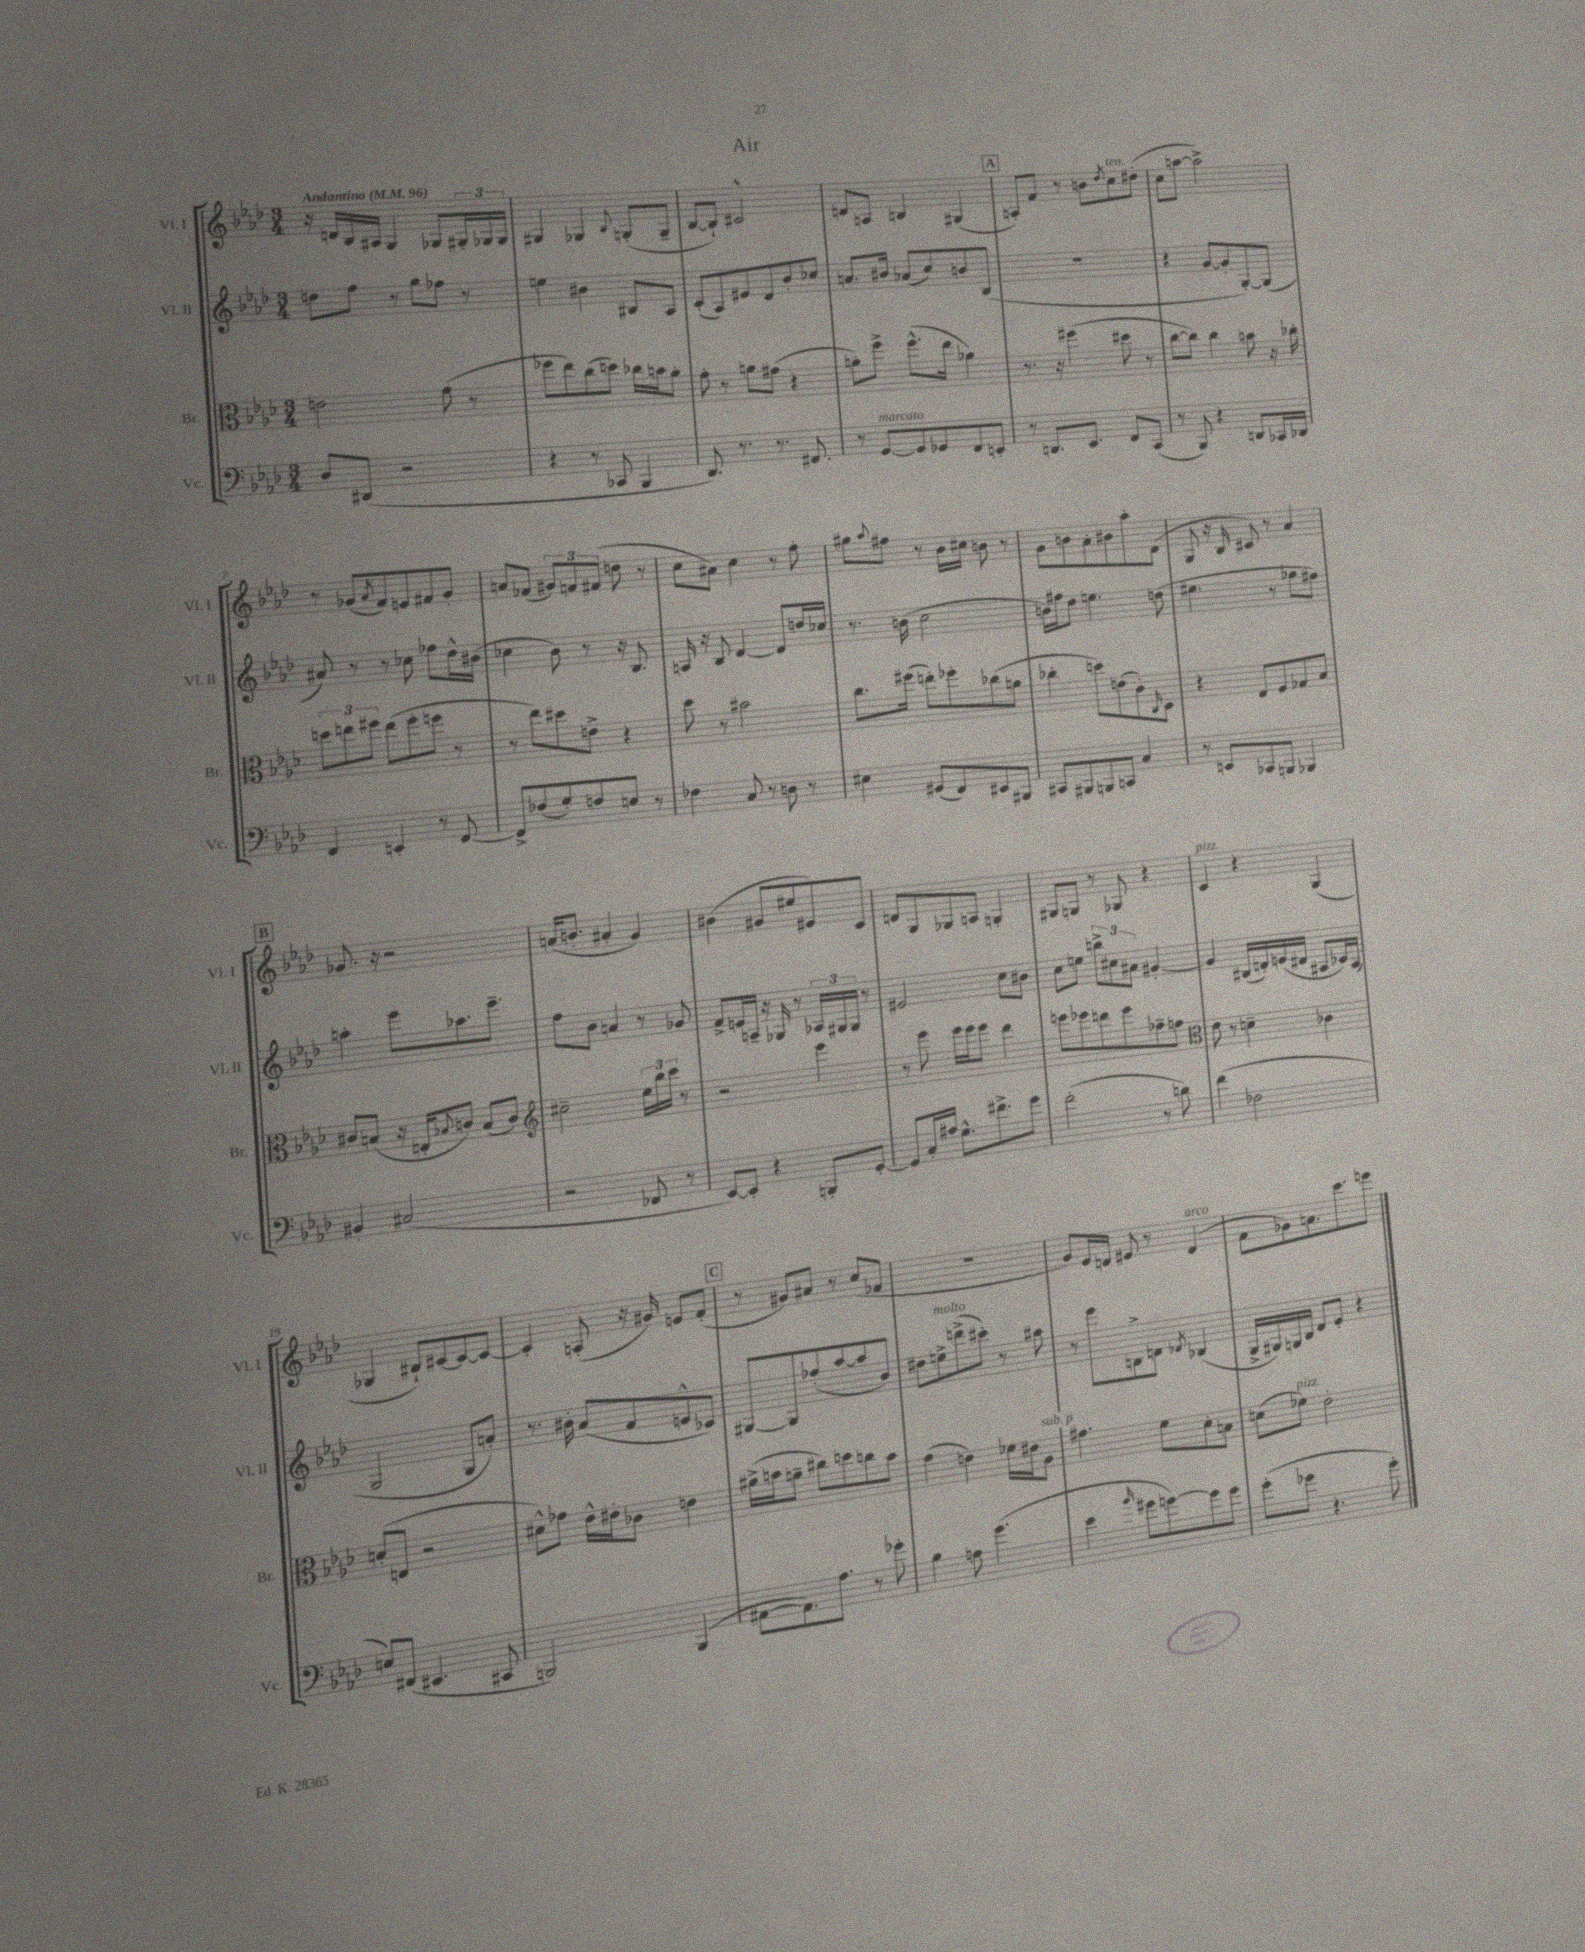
\header { title = "Air" }
<<
\new StaffGroup <<
\new Staff = "s0" \with { instrumentName = "Vl. I" shortInstrumentName = "Vl. I" } {
    \clef treble \key aes \major \numericTimeSignature \time 3/4 \tempo "Andantino" 4 = 96
    r16 d'16 bes16 ais16 g4 ges8 \tuplet 3/2 { gis16-. ges16 ges16 } |
    gis4 ges4 \appoggiatura { bes8 } g8-.( g8-- |
    bes8~ bes8-!) cis'2-^ |
    d'8 a8 b4 gis4( |
    \mark \markup { \box "A" } a8-.) f'8 r8 b'8 \acciaccatura { des''8 } c''8^\markup { \italic "ten." } dis''8-.( |
    c''8 a''8~ a''2->) |
    r8 ges'8( \acciaccatura { aes'8 } f'8) e'8 fis'8 ges'8-. |
    a'8 fes'8( \tuplet 3/2 { gis'8) f'8 fis'8( } d''8 r8 |
    c''8 ais'8) c''4 r8 f''8-. |
    gis''8 \appoggiatura { aes''8 } fis''8 r8 bes'16 cis''16 b'8 r8 |
    g'8 b'8 aes'8-. bis'8 aes''8-. des'8( |
    g8 r16 bes16 cis'8) r8 aes'4 |
    \mark \markup { \box "B" } ges'8. r16 r2 |
    a'16( b'8.-. ais'4-. g'4) |
    bis'4( gis'8 eis''8 eis'8) c'8 |
    d'8 g8 ges8 a8 g4-. |
    gis8 g8 r8 ges8 r4 |
    c'4^\markup { \italic "pizz." } r4 g4( |
    ges4 bis8-!) cis'8~ cis'8~ cis'8~ |
    cis'4-. a8-.( r16 gis'16) e'8 f'8-.( |
    \mark \markup { \box "C" } r8 gis'8) ais'8 r8 c''8( fes'8 |
    R2. |
    g'8) ees'16 d'16 eis'8 r8 d'4^\markup { \italic "arco" }( |
    f'8 ges'8) a'8. c'''8. e'''8 \bar "|." |
}
\new Staff = "s1" \with { instrumentName = "Vl. II" shortInstrumentName = "Vl. II" } {
    \clef treble \key aes \major \numericTimeSignature \time 3/4
    d''8 f''8 r8 g''8 fes''8 r8 |
    e''4 bis'4 bis8 aes8 |
    c'8-.( aes8) eis'8 des'8 bes'8-. ces''8 |
    a'8. bis'16 aes'8( c''8) b'8 bes8( |
    \mark \markup { \box "A" } R2. |
    r4 g'8~ g'8-. g8~-.) g8( |
    ais'8) r8 r8 ces''8 fes''8 des''16-^ bis'16( |
    ces''4 bes'8) r8 r16 bes8. |
    a16 r16 bes8 des'4~ des'8 d''16 ces''16 |
    r8. b'16( c''2 |
    b'16) fis''16 des''8 e''4. d''8( |
    eis''4. r8 ges''8 fis''8) |
    \mark \markup { \box "B" } a''4-. ees'''8 aes''8. ees'''8.-- |
    f''8 bes'8 a'4 r8 ges'8 |
    f'8-> e'16 a16-- r16 ges16 r8 \tuplet 3/2 { aes16 gis16 gis16 } r8 |
    eis'2 c''8 bis'8 |
    c''8 e''8 \tuplet 3/2 { b''8-> cis''8 ais'8 } gis'4~-. |
    gis'4 bis16( d'16-.) e'16( dis'16 ais8 ces'16) ais16( |
    g2 g8 a'8-.) |
    r8. bis'16-. aes'8( f'8 e'8-^ ces'8) |
    \mark \markup { \box "C" } gis8~ gis8 fes''8-.( aes''8~ aes''8 bes'8) |
    dis''8 e''8->^\markup { \italic "molto" } d'''8->( cis'''8-.) r8 ais''8 |
    r8 ees'''8 b8-> d'8 \acciaccatura { des'8 } bes4( |
    g16-> gis16) g16 bes16 des'8 ees'8-. r4 \bar "|." |
}
\new Staff = "s2" \with { instrumentName = "Br." shortInstrumentName = "Br." } {
    \clef alto \key aes \major \numericTimeSignature \time 3/4
    e'2 g'8( r8 |
    fes''8 ees''8) c''8( d''8) ces''16 b'16 aes'8-. |
    g'8-. r8 a'8 gis'8( r4 |
    a'8-.) f''8-> f''8.-^( ees''16 aes'4) |
    \mark \markup { \box "A" } r8. r16 fis''4( dis''8 r8 |
    c''8~ c''8) c''4 b'8 r16 ces''16-. |
    \tuplet 3/2 { d''8 e''8 fis''8 } e''8( fis''8-. f''8 r8 |
    r8 ees''8) dis''8 e'8-> r4 |
    des''8 r8 bis'2 |
    c''8. fis''16( e''8-.) fes''8-. ces''8( a'8 |
    ces''4-. d''8) e'8( c'8-.) \grace { c16 } des8 |
    r4 ees8 f8 ges8 bes8 |
    \mark \markup { \box "B" } cis'8 b8( r16 e16-. \appoggiatura { bes8 } c'8) bes8( c'8) |
    \clef treble cis''2-- \tuplet 3/2 { ees''16 bes''16 c'''16 } r8 |
    r2 ees'''4 |
    r8 ees'''8 ees'''16 ees'''16 ees'''8 des'''4 |
    e'''8 ees'''8 d'''8 ees'''8 fes''8-- f''8 |
    \clef alto ees'8 r8 d'4-- ces'4 |
    d'8-.( e8 r2 |
    dis'8-^) ges'8 ees'16-^ eis'16-. ces'8 e'4 |
    \mark \markup { \box "C" } ais'16->( b'16 a'8-- cis''8) d''8 c''8 b'8 |
    g'4( e'4) fes'16 eis'16 aes8^\markup { \italic "sub. p" } |
    gis'4. f'8 des'8-. b8 |
    d'8( fes'8^\markup { \italic "pizz." }) ees'2-. \bar "|." |
}
\new Staff = "s3" \with { instrumentName = "Vc." shortInstrumentName = "Vc." } {
    \clef bass \key aes \major \numericTimeSignature \time 3/4
    des8 dis,8( r2 |
    r4 r8 ces,8 bes,,4 |
    des,8.) r8. r8. fis,8. |
    r8 g,8~^\markup { \italic "marcato" } g,8 ges,8 f,8 e,8-. |
    \mark \markup { \box "A" } r8 d,8. ees,8. f,8 c,8( |
    r8 bes,,8) r4 d,8 ces,16 des,16 |
    f,4 e,4-. r8 f,8~ |
    f,8-> fes8( g8-.) f8 e8 r8 |
    fes4 c8 r8 d8 r8 |
    eis4 gis,8( f,8) eis,8 bis,,8 |
    cis,8 bis,,8 b,,8 c,8 c4 |
    r8 e,8 ces,8 b,,8 bes,,4 |
    \mark \markup { \box "B" } bis,4-. cis2( |
    r2 fes,8 r8 |
    ees,8~) ees,8-. r4 b,,8-. g,8~-. |
    g,8 c16-. ais16 g8.-^ fis'8.-> g'8 |
    f'2-.( r8 d'8) |
    f'4( fes2 |
    e8) fis,8( eis,4. cis,8 |
    b,,2) b,,4( |
    \mark \markup { \box "C" } ais,8~ ais,8.) aes8. r8 ges'8-. |
    bes4 a8 g'4.( |
    ees'4 \grace { bes'16 } gis'8 g'8~) g'8 g'8 |
    g'8-.( ges'8 r4. ges'8-.) \bar "|." |
}
>>
>>
